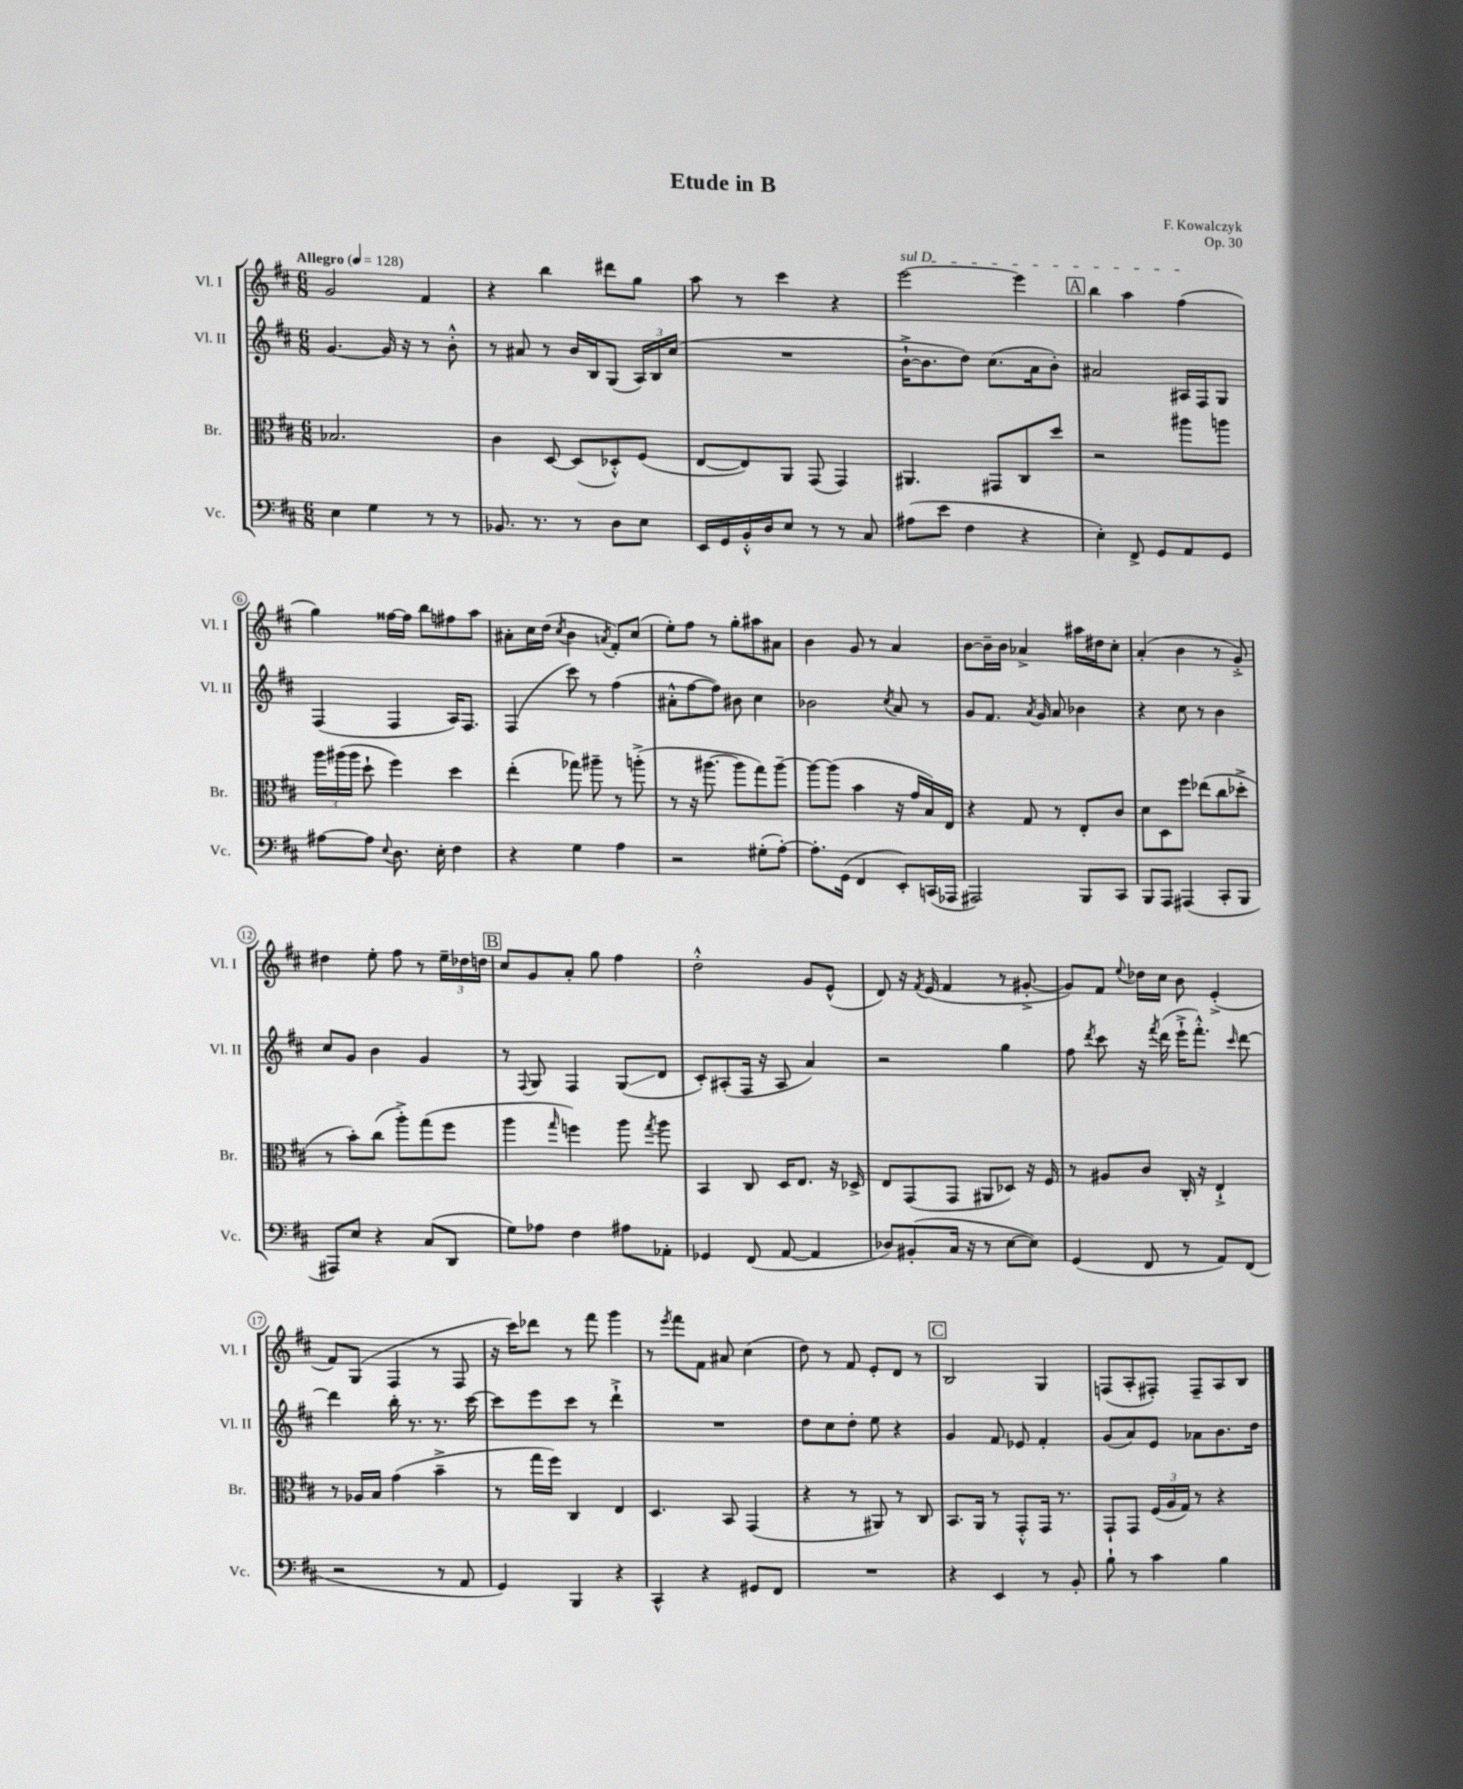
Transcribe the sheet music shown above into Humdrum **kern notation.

**kern	**kern	**kern	**kern
*staff4	*staff3	*staff2	*staff1
*clefF4	*clefC3	*clefG2	*clefG2
*k[f#c#]	*k[f#c#]	*k[f#c#]	*k[f#c#]
*M6/8	*M6/8	*M6/8	*M6/8
*MM128	*MM128	*MM128	*MM128
4E\	2.B-/	[4.g/	2g/
4G\	.	.	.
.	.	16g/]	.
.	.	16r	.
8r	.	8r	4f#/
8r	.	8b'^^\	.
=	=	=	=
8.BB-/	4c#\	8r	4r
.	.	8a#/	.
8.r	.	.	.
.	[8D/	8r	4bb\
8r	(8D/]L	16b/LL	.
.	.	16B/J	.
8D\L	8D-'^^/)	(8G/J	8ddd#\L
8E\J	(8F#/J	24A/LL)	8gg\J
.	.	24B/	.
.	.	(24cc#/JJ	.
=	=	=	=
16EE/LL	[8E/L	2.r	8aa\
16GG/	.	.	.
16BB'^^/	8E/])	.	8r
16D/J	.	.	.
8E/J	8AA/J	.	4ccc#\
8r	(8GG/	.	.
8r	4GG/)	.	4r
8C#/	.	.	.
=	=	=	=
(8A#\L	4.AA#/	[16b`^\LK	[2eee\
.	.	8.b\]	.
8e\J	.	.	.
4F#\	.	8dd\J)	.
.	8GG#/L	(8.cc#\L	.
4r	8C#/	.	4eee\]
.	.	16a\k	.
.	8dd/J	8b'\J)	.
=	=	=	=
4E'\)	2r	2a#/	4bb\
8FF#^/	.	.	4aa\
8GG/L	.	.	.
8AA/	8aa#\L	16A#/LL	(4ff#\
.	.	16F#/J	.
8GG/J	8aa\J	8G/J	.
=	=	=	=
[8A#\L	24aa\LL	(4F#/	4gg\)
.	(24aa#\	.	.
.	24aa#\JJ	.	.
8A#\]J	8dd`\	.	.
8qqE/	.	.	.
8.D\	4ff#\)	4F#/	[16ff##\LL
.	.	.	16ff##\]JJ
.	.	.	8bb\L
16E'\	.	.	.
4F#\	4dd\	16A/LK)	8ff#\
.	.	8.F#/J	.
.	.	.	8aa\J
=	=	=	=
4r	(4ee'\	(4F#/	8a#'\L
.	.	.	16cc#\L
.	.	.	(16dd\JJ
.	.	.	8qcc#/
4G\	8gg-\)	8ccc#\)	4b\
.	8aa#~\	8r	.
.	.	.	8qa/
4A\	8r	(4ff#\	8f#'/L)
.	(8aa'^\	.	(8cc#/J
=	=	=	=
2r	8r	8a#'^^\L	8ee'\L)
.	16r	[8ff#\	8ff#\J
.	[8.aa#\	.	.
.	.	8ff#\]J)	8r
.	8aa#\]L	8b#\	8gg'\L
(8G#'\L	8gg\)	4cc#\	8aa#\
[8A'\J)	[8aa#~\J	.	8a#\J
=	=	=	=
8.A'\]L	8aa#\_L	2b-\	4b\
.	(8aa#\]J	.	.
(16GG\Jk	.	.	.
4FF#/	4b\	.	8g/
.	.	.	8r
.	.	8qcc#/	.
8EE'/L)	16r	8a/	4a/
.	16g/LL	.	.
(16CC/L	16B/)	8r	.
16AAA-/JJ	16E/JJ	.	.
=	=	=	=
2AAA#/)	4r	8g/L	[8b\L
.	.	8.f#/J	16b~\]L
.	.	.	16b\JJ
.	8G/	.	4a-^/
.	.	8qa/	.
.	.	16g/	.
.	8r	8a/	.
8BBB/L	8E'/L	4b-\	16aa#\LL
.	.	.	16dd#\J
8CC#/J	8c#/J	.	8cc#'\J
=	=	=	=
8BBB/L	8d\L	4r	(4a'/
8AAA/J	8D\	.	.
(4AAA#/	8ff#\J	8cc#\	4b\
.	(8ee-\L	8r	.
8CC#'/L	8cc#\	4b\	8r
8BBB/J	8dd-'^\J	.	8g'^/)
=	=	=	=
8AAA#/L)	8r	8cc#/L	4dd#\
8E/J	8b'\L)	8g/J	.
4r	(8cc#\J	4b\	8ee'\
.	8aa'^\L)	.	8ff#\
(8C#/L	(8gg\	4g/	8r
8DD/J	8ff#\J	.	24ee~\LL
.	.	.	24dd-\
.	.	.	24dd\JJ
=	=	=	=
8G\L)	4aa\	8r	8cc#/L
.	.	8qqF#/	.
8A-\J	.	8G/	8g/
.	16qqgg/	.	.
4F#\	4ff\)	4F#/	8a'/J
.	.	.	8gg\
8A#\L	8aa\	(8G/L	4ff#\
.	8qgg/	.	.
8AA-'\J	8aa\	8d/J	.
=	=	=	=
4GG-/	4BB/	8c#'/L)	2dd'^^\
.	.	(8A#'/	.
(8FF#/	8C#/	16F#/Jk	.
.	.	16r	.
[8AA/	16D/LK	8A#/	.
.	8.E/J	.	.
4AA/]	.	4a/)	8g/L
.	16r	.	(8e^^/J
.	16D-^/	.	.
=	=	=	=
8D-/L)	8E/L	2r	8d/)
(8BB#'/	(8GG/	.	16r
.	.	.	8qf#/
.	.	.	(16e/
16C#/Jk	8GG/J	.	4f#/
16r	.	.	.
8r	8AA#/L	.	.
[8E\L	8D-/J)	4gg\	8r
8E\]J)	16r	.	[8g#'^/
.	16F#/	.	.
=	=	=	=
(4GG/	8r	8ff#\	8g#/]L)
.	.	8qddd/	.
.	8A#/L	8ccc#\	8f#/J
.	.	.	8qqee/
8FF#/	8c#/J	16r	16dd-\LL
.	.	8qfff#/	.
.	.	(16ddd\	16cc#\JJ
8r	16C#'/	16eee`^\LK	8b\
.	16r	8.fff#'^^\J)	.
8AA/L)	4E`^/	.	(4e'^/
.	.	16qqccc#/	.
(8FF#/J	.	[8ddd\	.
=	=	=	=
2r	8r	4ddd\]	8f#/L)
.	16A-/LL	.	(8G/J
.	16B/JJ	.	.
.	(4g\	16bb'\	4F#/
.	.	8.r	.
8r	4b~^\	8.r	8r
8AA/	.	.	8F#/
.	.	[16ccc#\	.
=	=	=	=
4GG/)	8r	8ccc#\]L	16r
.	.	.	16ccc#\LK)
.	16gg\LL	8eee\	8ddd-\J
.	16ff#\JJ)	.	.
4BBB/	4C#/	8ccc#\J	8r
.	.	8r	8fff#\
4r	4E/	4ddd`^\	4ggg\
=	=	=	=
4CC#^^/	4.D/	2.r	8r
.	.	.	8qeee/
.	.	.	8fff#\L
4r	.	.	8f#\J
.	8BB/	.	8a#/
8GG#/L	(4GG/	.	(4cc#\
8FF#/J	.	.	.
=	=	=	=
2.r	4r	8dd\L	8dd\)
.	.	8cc#\	8r
.	8r	8dd'\J	8f#/
.	8AA#/)	8ee\	8e'/L
.	8r	4r	8d/J
.	8C#/	.	8r
=	=	=	=
4r	8.BB/L	4g/	2B/
.	16AA/Jk	.	.
4EE/	8r	8f#/	.
.	8GG'^^/L	8e-/	.
8r	16GG/Jk	4f#'/	4G/
.	8.r	.	.
8BB'/	.	.	.
=	=	=	=
8B`\	8GG`/L	(8g/L	(8F/L
8r	8GG/J	8a/)	8A'/
4c#\	(24F#/LL	8e/J	8F#'/J)
.	24A/	.	.
.	24G/JJ)	.	.
.	8r	8a-\L	8F#~/L
4B\	4r	8.b\	8A/
.	.	.	8B/J
.	.	16dd\Jk	.
==	==	==	==
*-	*-	*-	*-
